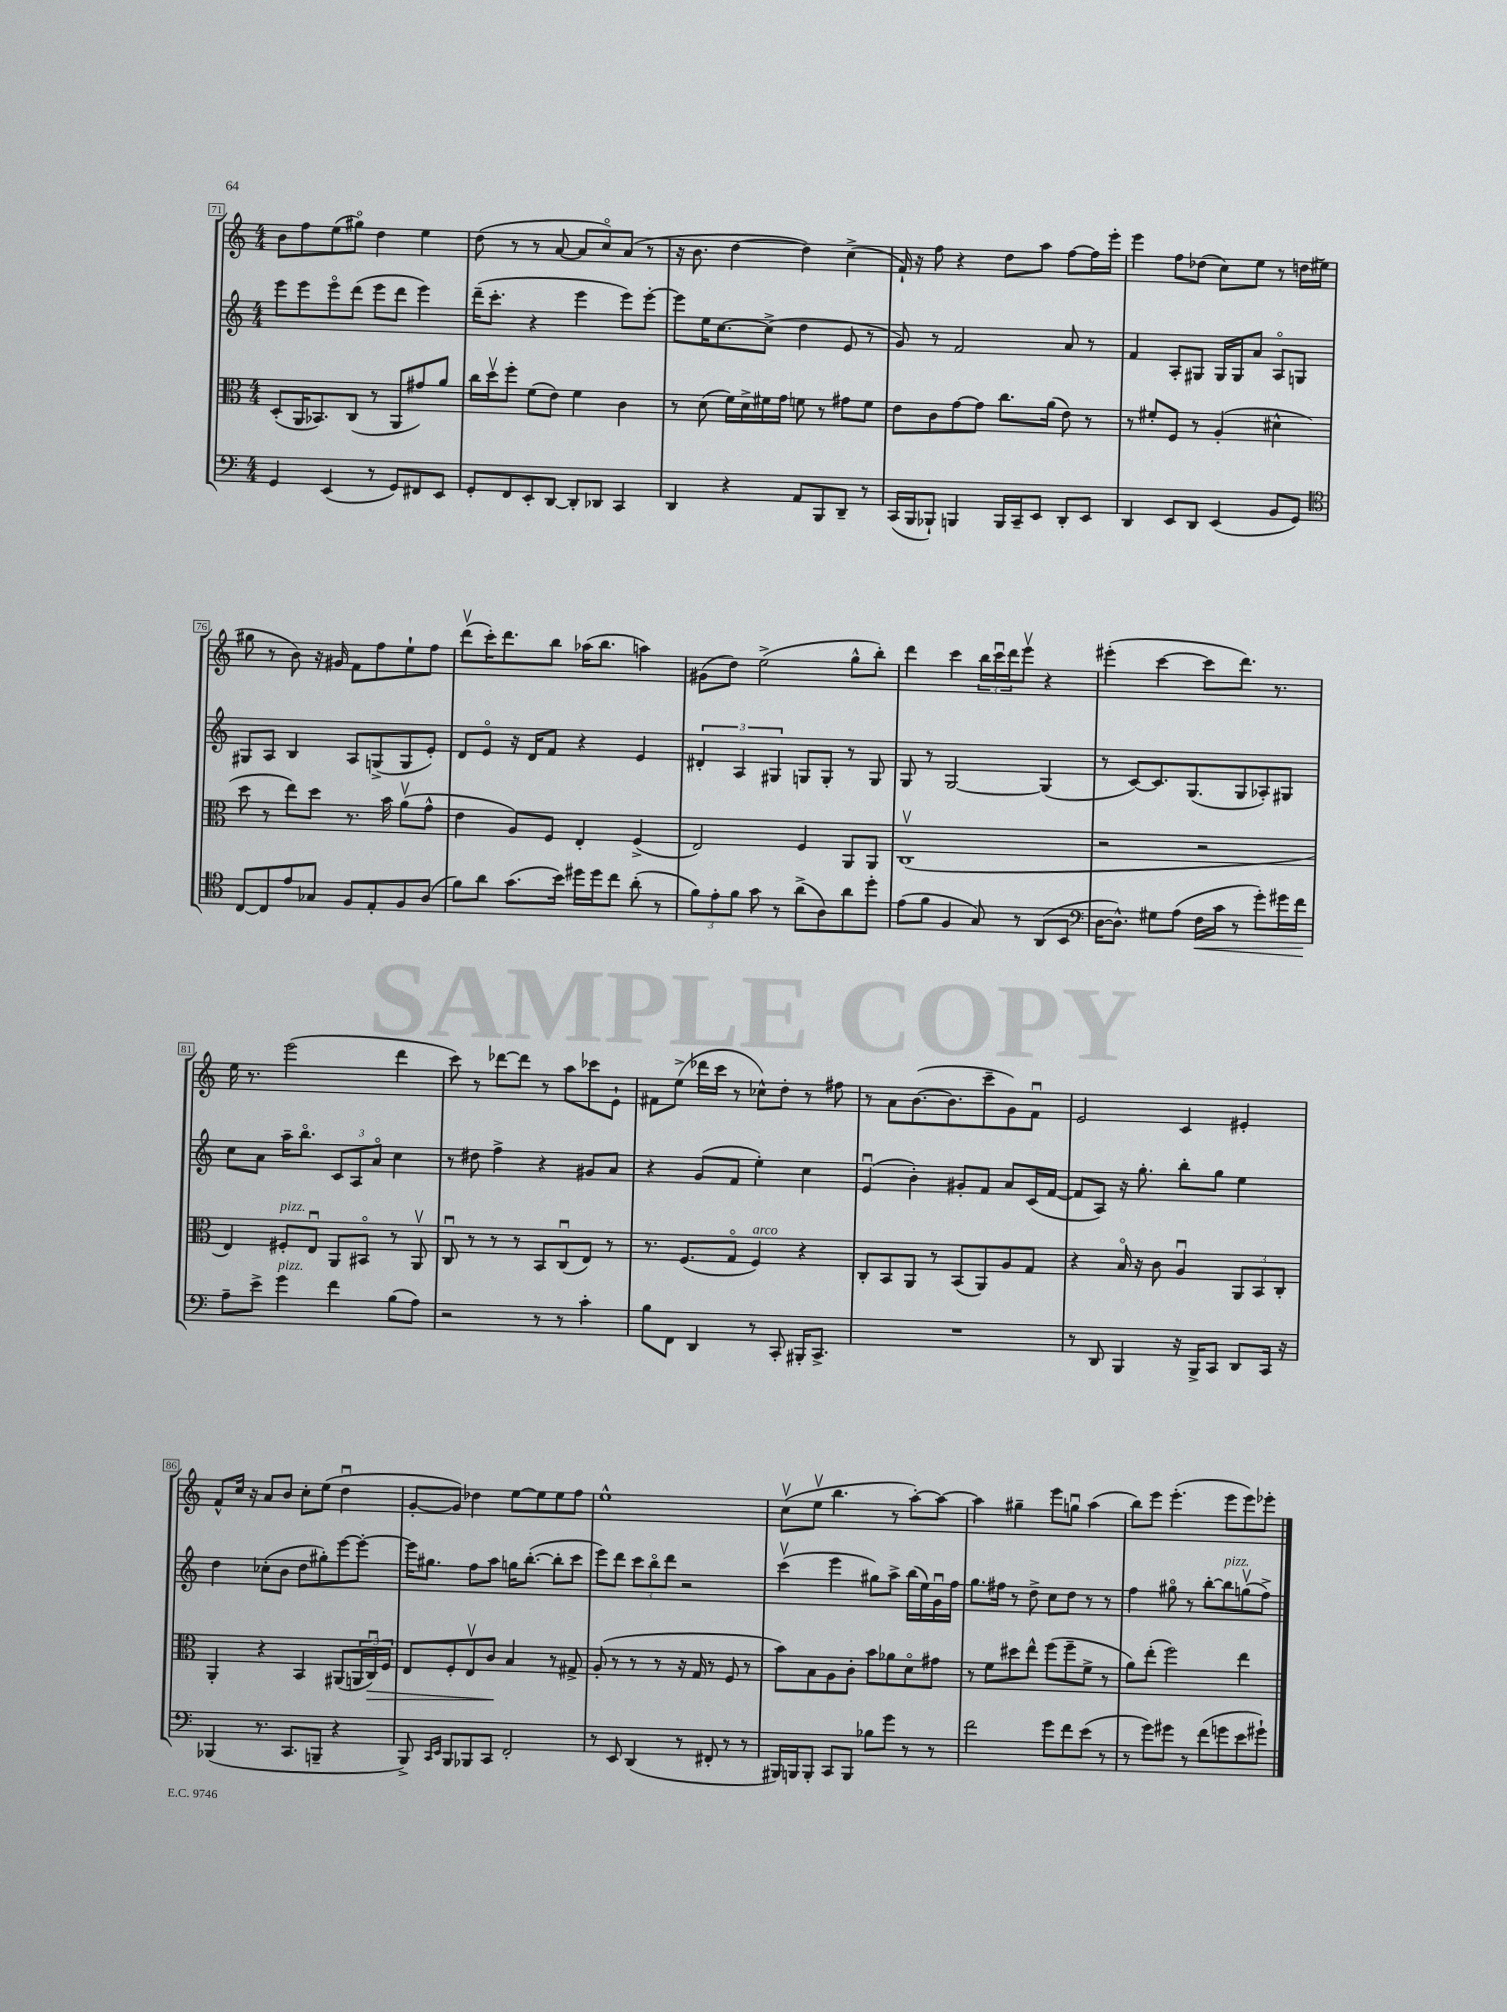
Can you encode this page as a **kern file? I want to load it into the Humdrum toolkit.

**kern	**dynam	**kern	**dynam	**kern	**kern
*part4	*part4	*part3	*part3	*part2	*part1
*staff4	*staff4	*staff3	*staff3	*staff2	*staff1
*clefF4	*	*clefC3	*	*clefG2	*clefG2
*k[]	*	*k[]	*	*k[]	*k[]
*M4/4	*	*M4/4	*	*M4/4	*M4/4
=71	=71	=71	=71	=71	=71
4GG/	.	(8D'/L	.	8eee\L	8b\L
.	.	16AA/K	.	8eee\	8ff\
.	.	8.BB-X/)	.	.	.
(4EE/	.	.	.	8eee\	(8ee\
.	.	(8C/J	.	(8ddd\J	8gg#X\J)
8r	.	8r	.	8eee\L	4dd\
8GG/L)	.	8AA/L	.	8ddd\J	.
8FF#X/	.	8g#X/)	.	4eee\)	4ee\
8EE/J	.	8a/J	.	.	.
=72	=72	=72	=72	=72	=72
8GG'/L	.	16cc\LL	.	(16ddd~\KL	(8dd\
.	.	16ddv\J	.	8.ccc'\J	.
8FF/	.	8ff'\J	.	.	8r
8EE'/	.	(8f\L	.	4r	8r
[8DD/J	.	8e\J)	.	.	[8a/
8DD'/L]	.	4f\	.	4eee\	8a/L]
8DD-X/J	.	.	.	.	8cc/)
4CC/	.	4c\	.	8eee\L)	(8a/J
.	.	.	.	[8eee'\J	8r
=73	=73	=73	=73	=73	=73
4DD/	.	8r	.	8eee\L]	16r
.	.	.	.	.	8.b\
.	.	(8d\	.	16ee\K	.
.	.	.	.	[8.cc\	.
4r	.	16f\LL)	.	.	[4dd\
.	.	16d^\	.	.	.
.	.	16f#X\	.	(8cc^\J]	.
.	.	16g\JJ	.	.	.
8AA/L	.	8fn\	.	4dd\	4dd\])
8BBB/	.	8r	.	.	.
8DD~/J	.	8g#X\L	.	8e/	(4cc^\
8r	.	8f\J	.	8r	.
=74	=74	=74	=74	=74	=74
(16CC/LL	.	8e\L	.	8g/)	16f`/)
16BBB/J	.	.	.	.	16r
8BBB-X`/J)	.	8c\	.	8r	8ff\
4BBBn/	.	[8g\	.	2f/	4r
.	.	8g\J]	.	.	.
16BBB/LL	.	8.cc\L	.	.	8dd\L
16CC~/J	.	.	.	.	.
8EE/J	.	.	.	.	8aa\J
.	.	(16a\Jk	.	.	.
8DD'/L	.	8e\)	.	8a/	[8ff\L
8EE/J	.	8r	.	8r	16ff\L]
.	.	.	.	.	16eee'\JJ
=75	=75	=75	=75	=75	=75
4DD/	.	8r	.	4f/	4eee\
.	.	8f#X'/L	.	.	.
8EE/L	.	8F/J	.	8A'/L	8ff\L
8DD/J	.	8r	.	8G#X/J	(8dd-X\J
(4EE/	.	(4A'/	.	16G#/LL	8cc\L)
.	.	.	.	16G#/J	.
.	.	.	.	8a/J	8ee\J
8BB/L	.	4d#X^^\	.	8A/L	8r
8GG/J)	.	.	.	8Gn/J	16ddn\LL
.	.	.	.	.	(16ee#X\JJ
!!LO:LB:g=z
=76	=76	=76	=76	=76	=76
*clefC4	*	*	*	*	*
[8C/L	.	8dd\	.	8G#X/L	8gg#X\
8C/]	.	8r	.	8A/J	8r
8e/	.	8ee\L)	.	4B/	8b\)
8G-X/J	.	8dd\J	.	.	16r
.	.	.	.	.	16g#X/
8F/L	.	8.r	.	8A/L	8f\L
8E'/	.	.	.	(8Gn^/	8ff\
.	.	16b\	.	.	.
8F/	.	(8av\L	.	8G/	8ee`\
(8A/J	.	8g^^\J	.	8e'/J)	8ff\J
=77	=77	=77	=77	=77	=77
8f\L)	.	4e\	.	8d/L	(8dddv\L
8a\J	.	.	.	8e/J	16ccc'\K)
.	.	.	.	.	8.ddd\
(8.g\L	.	8A/L)	.	16r	.
.	.	.	.	16d/KL	.
.	.	8F/J	.	8f/J	8bb\J
16b\Jk)	.	.	.	.	.
16dd#X\LL	.	4E'/	.	4r	(16aa-X\KL
16dd#\J	.	.	.	.	8.bb\J
8cc\J	.	.	.	.	.
(8a'\	.	(4F^/	.	4e/	4aan\)
8r	.	.	.	.	.
=78	=78	=78	=78	=78	=78
12f\L)	.	2E/)	.	6d#X'/	(8g#X\L
12e'\	.	.	.	.	.
.	.	.	.	.	8dd\J)
12f\J	.	.	.	6A/	.
8g\	.	.	.	.	(2ee^\
.	.	.	.	6G#X/	.
8r	.	.	.	.	.
(8a^\L	.	4F/	.	8Gn/L	.
8A\)	.	.	.	8G'/J	.
8a\	.	8AA/L	.	8r	8gg^^\L
8dd'\J	.	8AA/J	.	8G/	8bb'\J)
=79	=79	=79	=79	=79	=79
(8e\L	.	(1Cv	.	8G/	4ddd\
8f\J	.	.	.	8r	.
4F/	.	.	.	[2G/	4ccc\
8G/)	.	.	.	.	24bb\LL
.	.	.	.	.	24cccu\
.	.	.	.	.	24ddd\J
8r	.	.	.	.	8eeev\J
(8AA/L	.	.	.	(4G/]	4r
8BB/J	.	.	.	.	.
=80	=80	=80	=80	=80	=80
*clefF4	*	*	*	*	*
[16D\KL	.	2r	.	8r	(4eee#X'\
8.D^^\J])	.	.	.	.	.
.	.	.	.	[8c/L)	.
8G#X\L	.	.	.	8.c/]	[4ccc\
(8A\J	.	.	.	.	.
.	.	.	.	(8.G/	.
!	!LO:HP:b	!	!	!	!
16F\LL	<	2r	.	.	8ccc\L]
16c\JJ	.	.	.	.	.
8r	.	.	.	8G/	8.ddd\J)
8g'\L)	.	.	.	8A-X'/)	.
.	.	.	.	.	8.r
16g#X\L	.	.	.	8G#X/J	.
16f\JJ	.	.	.	.	.
.	[	.	.	.	.
!!LO:LB:g=z
=81	=81	=81	=81	=81	=81
8A~\L	.	4E/)	.	8cc\L	16ee\
.	.	.	.	.	8.r
8e^\J	.	.	.	8a\J	.
!	!	!LO:TX:a:i:t=pizz.	!	!	!
!LO:TX:a:i:t=pizz.	!	!	!	!	!
4g\	.	8F#X'/L	.	16aa~\KL	(2eee\
.	.	.	.	8.bb\J	.
.	.	8Eu/J	.	.	.
4f\	.	8AA/L	.	12c/L	.
.	.	.	.	12A/	.
.	.	8BB#X/J	.	.	.
.	.	.	.	12a/J	.
(8B\L	.	8r	.	4cc\	4ddd\
8A\J)	.	8AAv/	.	.	.
=82	=82	=82	=82	=82	=82
2r	.	8Cu/	.	8r	8ccc\)
.	.	8r	.	8dd#X\	8r
.	.	8r	.	4ff^\	[8ddd-X\L
.	.	8r	.	.	8ddd-\J]
8r	.	8BB/L	.	4r	8r
8r	.	(8Cu/	.	.	8aa\L
4c'\	.	8E/J)	.	8g#X/L	8ccc-X\
.	.	8r	.	8a/J	8e`\J
=83	=83	=83	=83	=83	=83
8B\L	.	8.r	.	4r	8f#X\L
8FF\J	.	.	.	.	(8ee^\J
.	.	(8.F/L	.	.	.
4DD/	.	.	.	(8g/L	16ddd-X\LL
.	.	.	.	.	16ccc\JJ
.	.	8G/J	.	8f/J	8r
!	!	!LO:TX:a:i:t=arco	!	!	!
8r	.	4F/)	.	4ee'\)	8cc-X^^\L)
8CC'/	.	.	.	.	8dd'\J
16BBB#X'/KL	.	4r	.	4cc\	8r
8.CC^/J	.	.	.	.	.
.	.	.	.	.	8ff#X\
=84	=84	=84	=84	=84	=84
1r	.	8C'/L	.	(4eu/	8r
.	.	8BB/	.	.	8a\L
.	.	8AA/J	.	4b'\)	([8.b\
.	.	8r	.	.	.
.	.	.	.	.	8.b\]
.	.	(8BB/L	.	8g#X'/L	.
.	.	8AA/)	.	8f/J	8ccc~\
.	.	8A/	.	8a/L	8g\)
.	.	8G/J	.	(16c/L	8fu\J
.	.	.	.	[16f/JJ	.
=85	=85	=85	=85	=85	=85
8r	.	4r	.	8f/L]	2e/
8DD/	.	.	.	8A/J)	.
4BBB/	.	16B/	.	16r	.
.	.	16r	.	8.gg'\	.
.	.	8c\	.	.	.
16r	.	4Au/	.	8bb'\L	4c/
16BBB^/KL	.	.	.	.	.
8CC/J	.	.	.	8gg\J	.
8DD/L	.	12AA/L	.	4ee\	4e#X'/
.	.	12BB/	.	.	.
16CC/Jk	.	.	.	.	.
.	.	12C'/J	.	.	.
16r	.	.	.	.	.
!!LO:LB:g=z
=86	=86	=86	=86	=86	=86
(4BBB-X/	.	4AA'/	.	4dd\	8f^^/L
.	.	.	.	.	16cc/Jk
.	.	.	.	.	16r
8.r	.	4r	.	(8cc-X'\L	8a/L
.	.	.	.	8b\J	8b/J
8.CC/L	.	.	.	.	.
.	.	4BB/	.	8dd\L	8cc'\L
8BBBn~/J	.	.	.	8gg#X'\)	(8ee\J
4r	.	(8AA#X/L	.	[8eee\	4ddu\
.	.	24AAn/L	.	8eee'\J_	.
!	!	!	!LO:HP:b	!	!
.	.	24Cu/)	>	.	.
.	.	24F/JJ	.	.	.
=87	=87	=87	=87	=87	=87
8BBB^/)	.	8E/L	.	16eee\KL]	[8g'/L
.	.	.	.	8.gg#X\J	.
16qqCC/LL	.	.	.	.	.
16qqEE/JJ	.	.	.	.	.
8BBB/L	.	8F'/	.	.	8g/J])
8BBB-X/	.	8Ev/	.	8ff\L	4dd-X\
8CC/J	.	8c/J	.	8aa\J	.
2FF'/	.	4B/	]	16ggn\KL	[8ee\L
.	.	.	.	([8.bb'\J	.
.	.	.	.	.	8ee\]
.	.	8r	.	8bb'\L]	8ee\
.	.	8G#X^/	.	8ccc\J	8ff\J
=88	=88	=88	=88	=88	=88
8r	.	(8A'/	.	8eee\L)	1ee^^
8EE/	.	8r	.	8ddd\J	.
(4DD/	.	8r	.	12ccc\L	.
.	.	.	.	12bb\	.
.	.	8r	.	.	.
.	.	.	.	12ddd\J	.
8r	.	16r	.	2r	.
.	.	16G/	.	.	.
8FF#X'/	.	8r	.	.	.
8r	.	8F/	.	.	.
8r	.	8r	.	.	.
=89	=89	=89	=89	=89	=89
16BBB#X/LL)	.	8b\L)	.	(4cccv\	(8ccv\L
16BBBn/J	.	.	.	.	.
8BBB'/J	.	8B\	.	.	8eev\J
8CC/L	.	8A\	.	4eee\	4.bb\
8BBB/J	.	8c'\J	.	.	.
8B-X\L	.	8b\L	.	8gg#X\L)	.
8g\J	.	8a-X\	.	8aa^\J	8r
8r	.	8d\	.	(16bb\LL	[8aa'\L)
.	.	.	.	16ee\)	.
8r	.	8g#X\J	.	16gu\	8aa\J_
.	.	.	.	16ff\JJ	.
=90	=90	=90	=90	=90	=90
2f\	.	8r	.	8.gg\L	4aa\]
.	.	8f\L	.	.	.
.	.	.	.	16ff#X\Jk	.
.	.	8dd#X\	.	8r	4gg#X~\
.	.	8ee^^\J	.	8dd^\	.
8g\L	.	(8ff\L	.	8cc\L	8eee\L
8f\	.	8ff~\	.	8dd\J	8ggnu\J
(8e\J	.	8f^\J	.	8r	(4aa\
8r	.	8r	.	8r	.
=91	=91	=91	=91	=91	=91
8r	.	8a\L)	.	4ff\	8bb\L)
8g\L)	.	(8ee'\J	.	.	8eee\J
8g#X\J	.	2ff\)	.	8gg#X\	(4.eee'\
8r	.	.	.	8r	.
(8f\L	.	.	.	[8bb'\L	.
!	!	!	!	!LO:TX:a:i:t=pizz.	!
8gn\	.	.	.	8bb\]	8eee\L
8e\	.	4ee\	.	(8ggnv\	8eee\)
8g#X`\J)	.	.	.	8ff^\J)	8eee-X'\J
==	==	==	==	==	==
*-	*-	*-	*-	*-	*-
